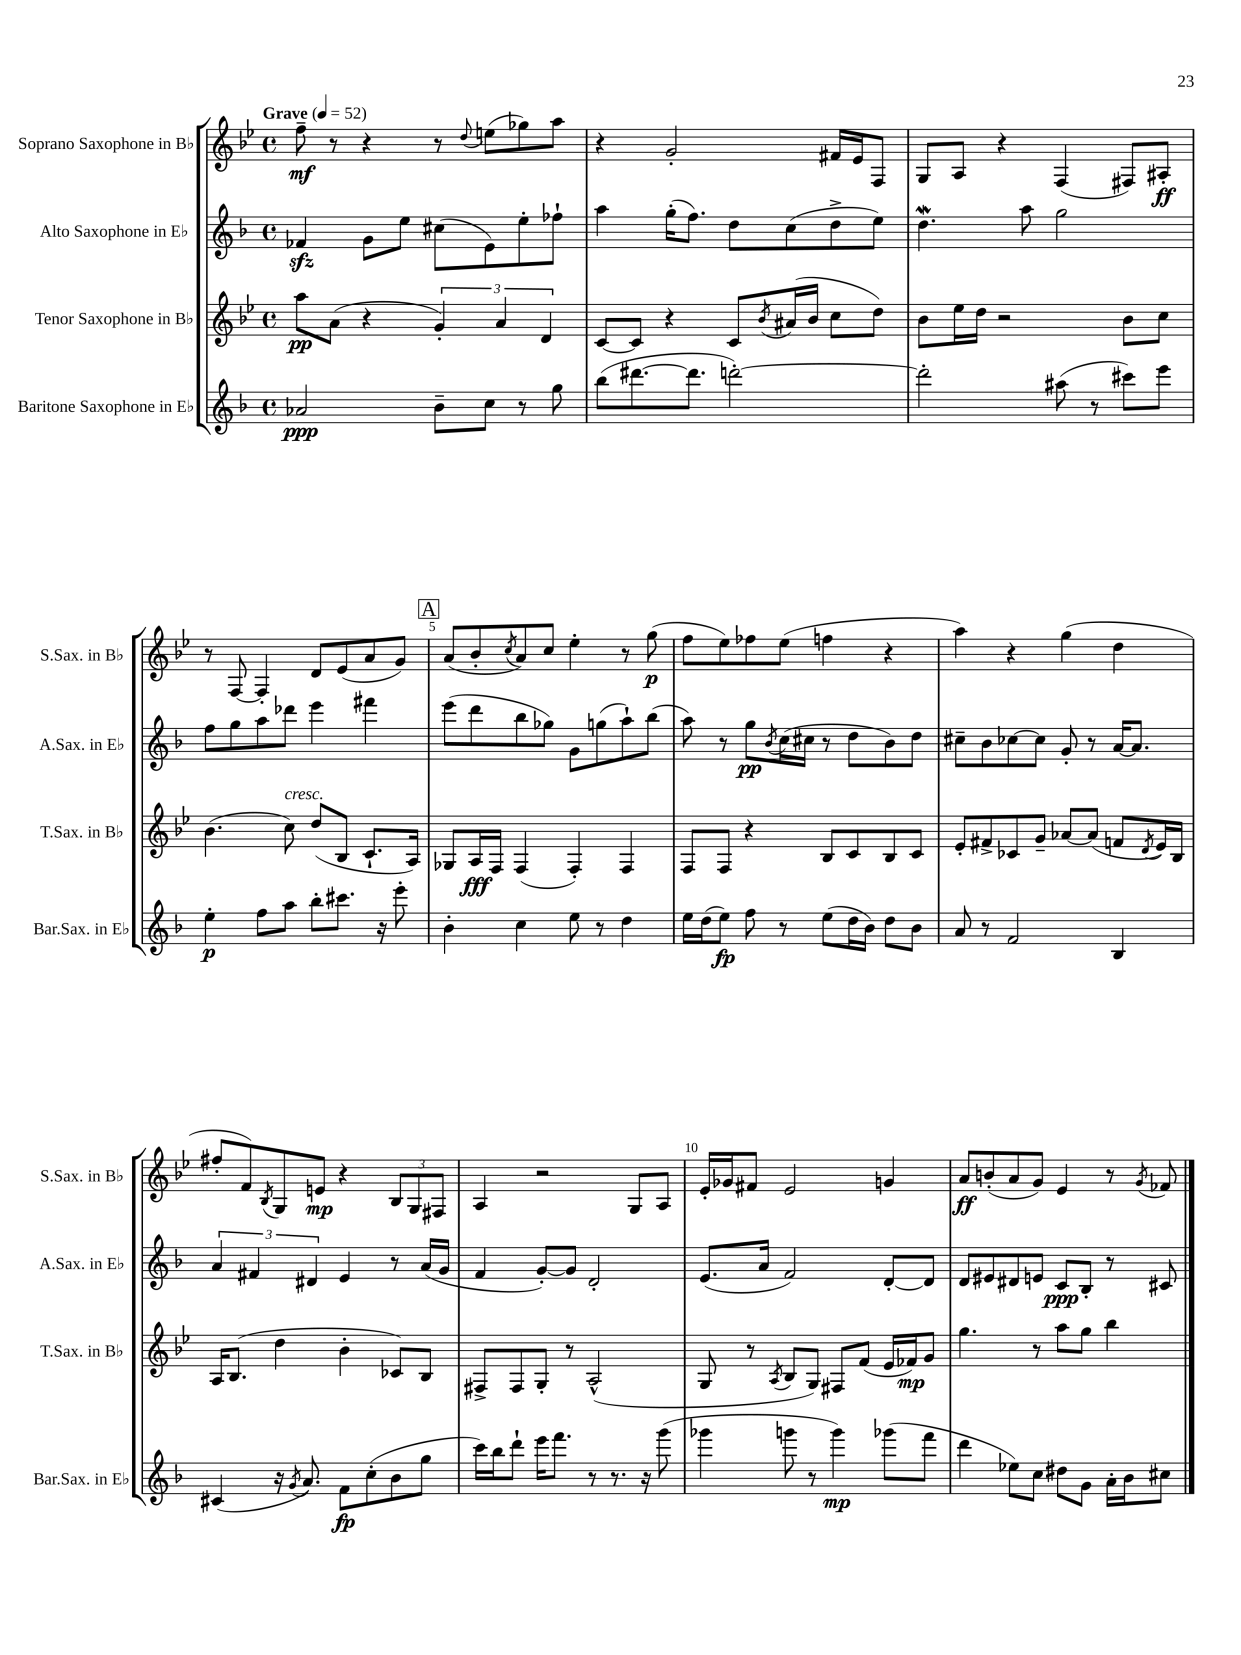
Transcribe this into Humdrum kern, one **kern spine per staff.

**kern	**kern	**kern	**kern
*staff4	*staff3	*staff2	*staff1
*clefG2	*clefG2	*clefG2	*clefG2
*k[b-]	*k[b-e-]	*k[b-]	*k[b-e-]
*M4/4	*M4/4	*M4/4	*M4/4
*met(c)	*met(c)	*met(c)	*met(c)
*MM52	*MM52	*MM52	*MM52
2a-	8aa	4f-	8ff~
.	(8a	.	8r
.	4r	8g	4r
.	.	8ee	.
8b-~	6g')	(8cc#	8r
.	.	.	8qqdd
8cc	.	8e)	(8ee
.	6a	.	.
8r	.	8ee'	8gg-)
.	6d	.	.
8gg	.	8ff-`	8aa
=	=	=	=
(8bb-	[8c	4aa	4r
[8.ddd#	8c]	.	.
.	4r	(16gg'	2g'
8.ddd#]	.	8.ff)	.
[2ddd')	8c	8dd	.
.	8qb-	.	.
.	(16a#	(8cc	.
.	16b-	.	.
.	8cc	8dd^	16f#
.	.	.	16e-
.	8dd)	8ee)	8F
=	=	=	=
2ddd']	8b-	4.dd	8G
.	16ee-	.	8A
.	16dd	.	.
.	2r	.	4r
.	.	8aa	.
(8aa#	.	2gg	(4F
8r	.	.	.
8ccc#)	8b-	.	8F#)
8eee	8cc	.	8A#'
=	=	=	=
4ee'	(4.b-	8ff	8r
.	.	8gg	[8F
8ff	.	8aa	4F']
8aa	8cc)	8ddd-	.
8bb-'	(8dd	4eee	8d
8.ccc#	8B-	.	(8e-
.	8.c`	4fff#	8a
16r	.	.	.
8eee'	.	.	8g)
.	16A)	.	.
=	=	=	=
4b-'	8G-	(8eee	(8a
.	16A	8ddd	8b-'
.	16F	.	.
.	.	.	8qcc
4cc	(4F	8bb-	8a)
.	.	8gg-)	8cc
8ee	4F')	8g	4ee-'
8r	.	(8gg	.
4dd	4F	8aa`)	8r
.	.	(8bb-	(8gg
=	=	=	=
16ee	8F	8aa)	8ff
(16dd	.	.	.
8ee)	8F	8r	8ee-)
8ff	4r	8gg	8ff-
.	.	8qb-	.
8r	.	(16cc	(8ee-
.	.	16cc#	.
(8ee	8B-	8r	4ff
16dd	8c	8dd	.
16b-)	.	.	.
8dd	8B-	8b-)	4r
8b-	8c	8dd	.
=	=	=	=
8a	8e-'	8cc#~	4aa)
8r	8f#^	8b-	.
2f	8c-	[8cc-	4r
.	8g~	8cc-]	.
.	[8a-	8g'	(4gg
.	(8a-]	8r	.
4B-	8f	[16a	4dd
.	.	8.a]	.
.	8qd	.	.
.	16e-)	.	.
.	16B-	.	.
=	=	=	=
(4c#	16A	6a	8ff#'
.	(8.B-	.	.
.	.	.	8f)
.	.	6f#	.
.	.	.	8qB-
16r	4dd	.	8G
8qg	.	.	.
8.a)	.	.	.
.	.	6d#	.
.	.	.	8e
8f	4b-'	4e	4r
(8cc'	.	.	.
8b-	8c-)	8r	12B-
.	.	.	12G
8gg	8B-	(16a	.
.	.	.	12F#
.	.	16g	.
=	=	=	=
16ccc)	8F#^	4f	4A
16bb-	.	.	.
8ddd`	8F#	.	.
16eee	8G'	[8g')	2r
8.fff	.	.	.
.	8r	8g]	.
8r	(2A^^	2d'	.
8.r	.	.	.
.	.	.	8G
16r	.	.	.
(8ggg	.	.	8A
=	=	=	=
4ggg-	8G	(8.e	16e-'
.	.	.	16g-
.	8r	.	8f#
.	.	16a	.
.	8qA	.	.
8ggg	8B-	2f)	2e-
8r	8G)	.	.
4ggg)	8F#	.	.
.	(8f	.	.
(8ggg-	16e-	[8d'	4g
.	16f-)	.	.
8fff	8g	8d]	.
=	=	=	=
4ddd	4.gg	8d	8a
.	.	8e#	(8b'
8ee-)	.	8d#	8a
8cc	8r	8e	8g)
8dd#	8aa	8c	4e-
8g	8gg	8B-'	.
16a'	4bb-	8r	8r
16b-	.	.	.
.	.	.	8qg
8cc#	.	8c#	8f-
==	==	==	==
*-	*-	*-	*-
